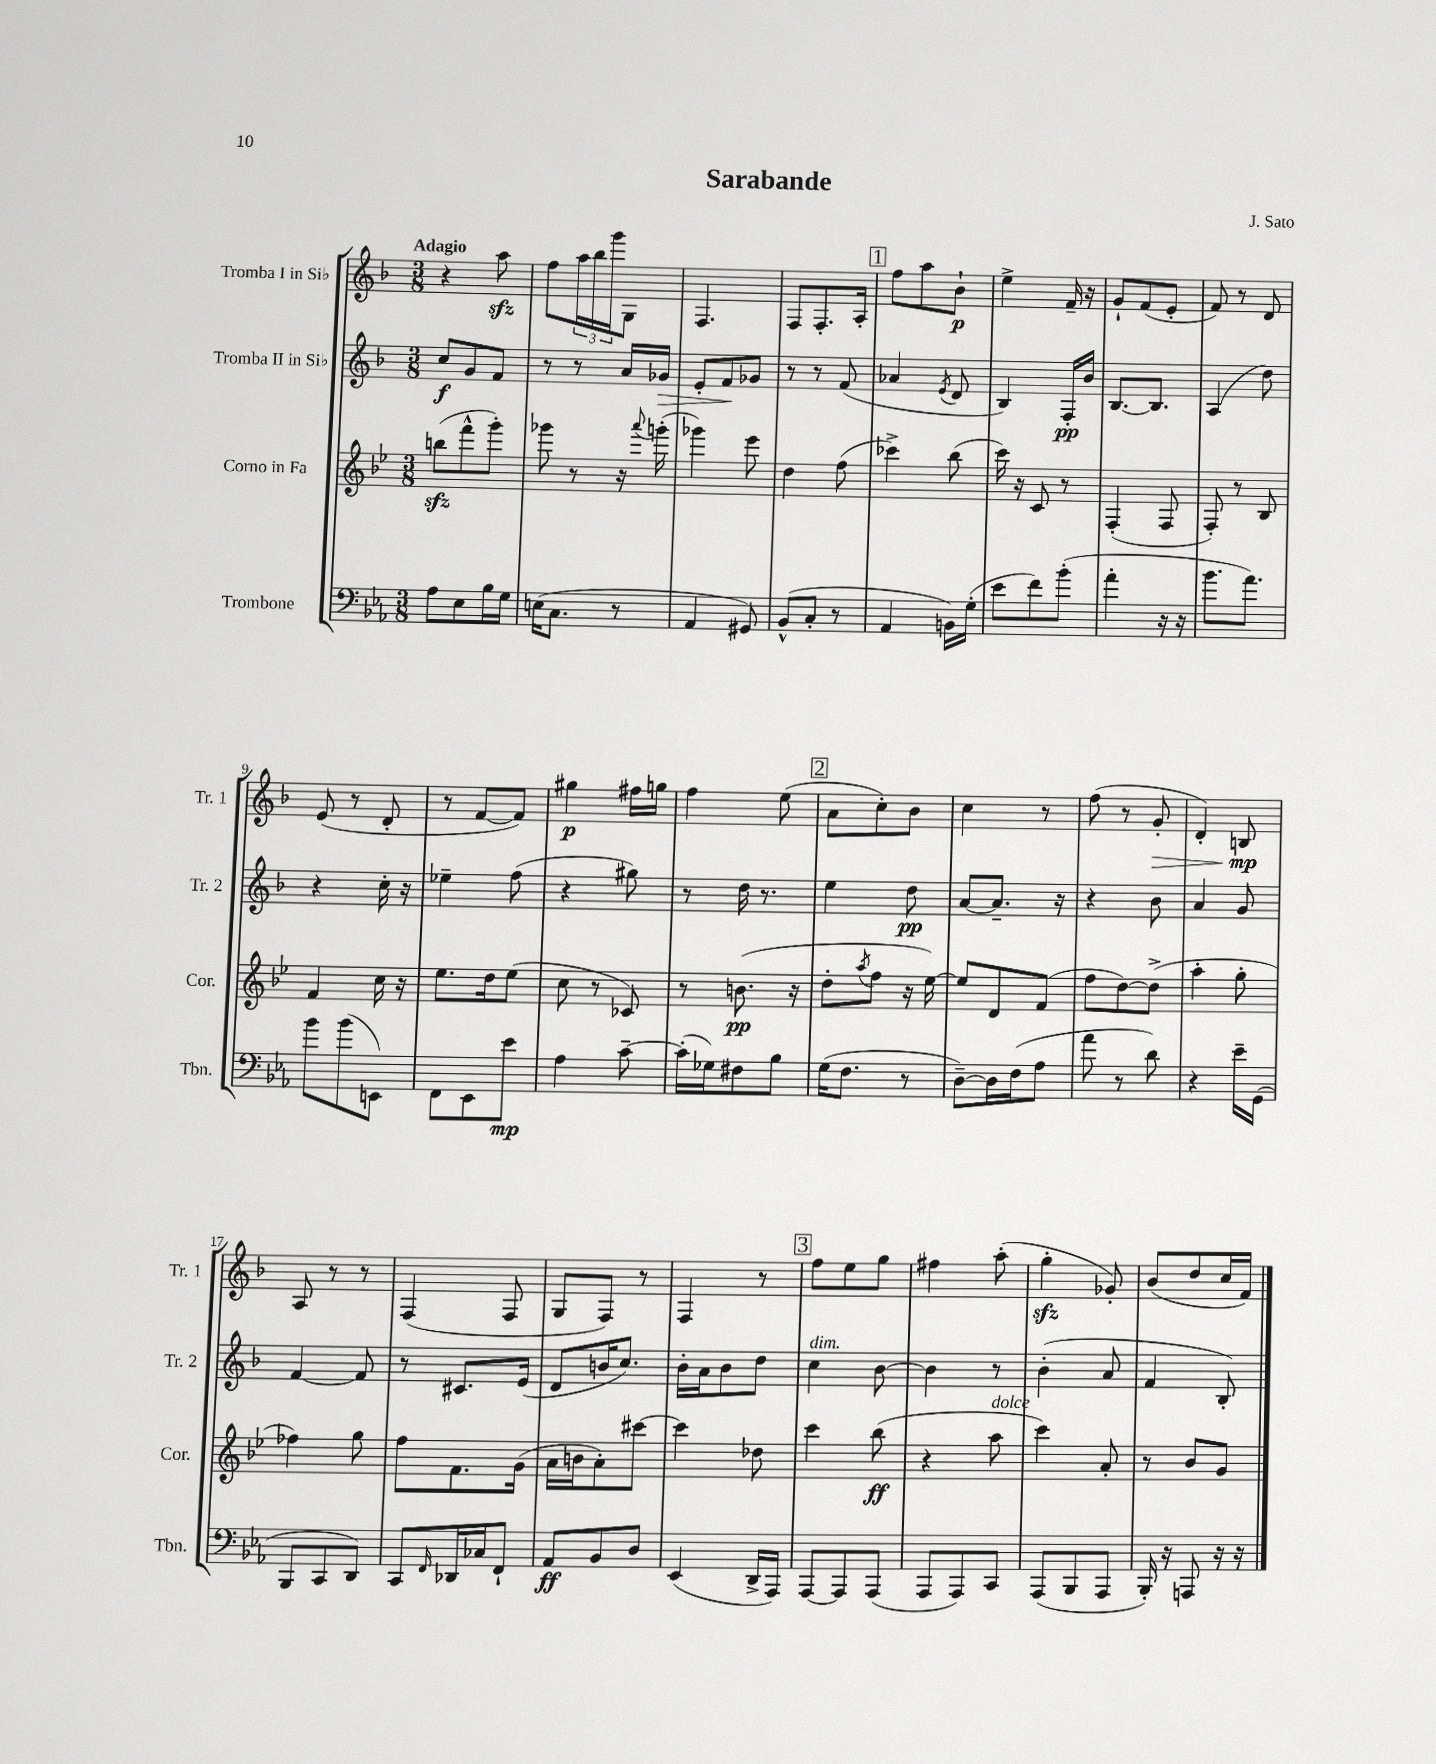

**kern	**dynam	**kern	**dynam	**kern	**dynam	**kern	**dynam
*part4	*part4	*part3	*part3	*part2	*part2	*part1	*part1
*staff4	*staff4	*staff3	*staff3	*staff2	*staff2	*staff1	*staff1
*I"Trombone	*	*I"Corno in Fa	*	*I"Tromba II in Si♭	*	*I"Tromba I in Si♭	*
*I'Tbn.	*	*I'Cor.	*	*I'Tr. 2	*	*I'Tr. 1	*
*clefF4	*	*clefG2	*	*clefG2	*	*clefG2	*
*k[b-e-a-]	*	*k[b-e-]	*	*k[b-]	*	*k[b-]	*
*M3/8	*	*M3/8	*	*M3/8	*	*M3/8	*
=1	=1	=1	=1	=1	=1	=1	=1
!	!	!	!	!	!	!LO:TX:a:B:t=Adagio	!
8A-\L	.	(8bbnzz\L	.	8cc/L	f	4r	.
8E-\	.	8fff^^\	.	8g/	.	.	.
16B-\L	.	8ggg'\J)	.	8f/J	.	8aazz\	.
16G\JJ	.	.	.	.	.	.	.
=2	=2	=2	=2	=2	=2	=2	=2
(16En\KL	.	8ggg-X\	.	8r	.	8ff\L	.
8.C\J	.	.	.	.	.	.	.
.	.	8r	.	8r	.	24aa\L	.
.	.	.	.	.	.	24bb-\	.
.	.	.	.	.	.	24ggg\J	.
8r	.	16r	.	16a/LL	.	8G\J	.
.	.	8qqaaa/	.	.	.	.	.
!	!	!	!	!	!LO:HP:b	!	!
.	.	(16gggn'\	.	16g-X/JJ	>	.	.
=3	=3	=3	=3	=3	=3	=3	=3
4AA-/	.	4ggg-X\)	.	8e'/L	.	4.F/	.
.	.	.	.	8f/	.	.	.
8GG#X/)	.	8eee-\	.	8g-X/J	]	.	.
=4	=4	=4	=4	=4	=4	=4	=4
(8BB-^^/L	.	4dd\	.	8r	.	8F/L	.
8C'/J	.	.	.	8r	.	8.F'/	.
8r	.	(8ff\	.	(8f/	.	.	.
.	.	.	.	.	.	16A'/Jk	.
!!LO:REH:place=s1:t=1
=5	=5	=5	=5	=5	=5	=5	=5
4AA-/	.	4ccc-X^\)	.	4a-X/	.	8ff\L	.
.	.	.	.	.	.	8aa\	.
.	.	.	.	8qe/	.	.	.
16BBn\LL)	.	(8bb-\	.	8d/	.	8b-`\J	p
(16G'\JJ	.	.	.	.	.	.	.
=6	=6	=6	=6	=6	=6	=6	=6
8e-\L	.	16ccc\)	.	4B-/)	.	4ee^\	.
.	.	16r	.	.	.	.	.
8f\)	.	8c/	.	.	.	.	.
(8b-'\J	.	8r	.	16F'/LL	pp	16f~/	.
.	.	.	.	16b-/JJ	.	16r	.
=7	=7	=7	=7	=7	=7	=7	=7
4a-'\	.	(4F'/	.	[8.B-/L	.	8g`/L	.
.	.	.	.	.	.	(8f/	.
.	.	.	.	8.B-/J]	.	.	.
16r	.	8F/	.	.	.	8e'/J	.
16r	.	.	.	.	.	.	.
=8	=8	=8	=8	=8	=8	=8	=8
8.b-\L	.	8F'/)	.	(4A/	.	8f/)	.
.	.	8r	.	.	.	8r	.
8.a-\J)	.	.	.	.	.	.	.
.	.	8B-/	.	8dd\)	.	8d/	.
!!LO:LB:g=z
=9	=9	=9	=9	=9	=9	=9	=9
8b-\L	.	4f/	.	4r	.	(8e/	.
(8b-\	.	.	.	.	.	8r	.
8EEn\J)	.	16cc\	.	16cc'\	.	8d'/	.
.	.	16r	.	16r	.	.	.
=10	=10	=10	=10	=10	=10	=10	=10
8FF\L	.	8.ee-\L	.	4ee-X~\	.	8r	.
8EE-\	.	.	.	.	.	[8f/L	.
.	.	16dd\k	.	.	.	.	.
8e-\J	mp	(8ee-\J	.	(8ff\	.	8f/J])	.
=11	=11	=11	=11	=11	=11	=11	=11
4A-\	.	8cc\	.	4r	.	4gg#X\	p
.	.	8r	.	.	.	.	.
[8c~\	.	8c-X/)	.	8gg#X\)	.	16ff#X\LL	.
.	.	.	.	.	.	16ggn\JJ	.
=12	=12	=12	=12	=12	=12	=12	=12
(16c'\LL]	.	8r	.	8r	.	4ff\	.
16G-X\J)	.	.	.	.	.	.	.
8F#X\	.	(8.bn\	pp	16dd\	.	.	.
.	.	.	.	8.r	.	.	.
8B-\J	.	.	.	.	.	(8ee\	.
.	.	16r	.	.	.	.	.
!!LO:REH:place=s1:t=2
=13	=13	=13	=13	=13	=13	=13	=13
(16G\KL	.	8dd'\L	.	4ee\	.	8a\L	.
8.F\J	.	.	.	.	.	.	.
.	.	8qaa/	.	.	.	.	.
.	.	8ff\J	.	.	.	8cc'\)	.
8r	.	16r	.	8dd\	pp	8b-\J	.
.	.	[16ee-\)	.	.	.	.	.
=14	=14	=14	=14	=14	=14	=14	=14
[8D~\L)	.	8ee-/L]	.	[8a/L	.	4cc\	.
16D\L]	.	8d/	.	8.a~/J]	.	.	.
(16F\J	.	.	.	.	.	.	.
8A-\J	.	(8f/J	.	.	.	8r	.
.	.	.	.	16r	.	.	.
=15	=15	=15	=15	=15	=15	=15	=15
8a-\	.	8ff\L	.	4r	.	(8ff\	.
8r	.	[8dd\)	.	.	.	8r	.
!	!	!	!	!	!	!	!LO:HP:b
8d\)	.	(8dd^\J]	.	8b-\	.	8g'/	>
=16	=16	=16	=16	=16	=16	=16	=16
4r	.	4aa'\	.	4a/	.	4d'/)	.
16e-~\LL	.	8gg'\	.	8g/	.	8Bn/	mp
(16GG\JJ	.	.	.	.	.	.	.
.	.	.	.	.	.	.	]
!!LO:LB:g=z
=17	=17	=17	=17	=17	=17	=17	=17
8BBB-/L	.	4ff-X\)	.	[4f/	.	8A/	.
8CC/	.	.	.	.	.	8r	.
8DD/J)	.	8gg\	.	8f/]	.	8r	.
=18	=18	=18	=18	=18	=18	=18	=18
8CC/L	.	8ff\L	.	8r	.	(4F/	.
16qqFF/	.	.	.	.	.	.	.
16DD-X/L	.	8.f\	.	8.c#X/L	.	.	.
16C-X/J	.	.	.	.	.	.	.
8FF`/J	.	.	.	.	.	8F/	.
.	.	(16g\Jk	.	(16e/Jk	.	.	.
=19	=19	=19	=19	=19	=19	=19	=19
8AA-/L	ff	16a\LL	.	8d/L	.	8G/L	.
.	.	16bn\J	.	.	.	.	.
8BB-/	.	8a'\)	.	16bn/K	.	8F/J)	.
.	.	.	.	8.cc/J)	.	.	.
8D/J	.	[8ccc#X\J	.	.	.	8r	.
=20	=20	=20	=20	=20	=20	=20	=20
(4EE-/	.	4ccc#\]	.	16b-'\LL	.	4F/	.
.	.	.	.	16a\J	.	.	.
.	.	.	.	8b-\	.	.	.
16DD^/LL	.	8dd-X\	.	8dd\J	.	8r	.
16AAA-/JJ)	.	.	.	.	.	.	.
!!LO:REH:place=s1:t=3
=21	=21	=21	=21	=21	=21	=21	=21
!	!	!	!	!LO:TX:a:i:t=dim.	!	!	!
[8AAA-/L	.	4ccc\	.	4cc\	.	8ff\L	.
8AAA-/]	.	.	.	.	.	8ee\	.
(8AAA-/J	.	(8bb-\	ff	[8b-\	.	8gg\J	.
=22	=22	=22	=22	=22	=22	=22	=22
8AAA-/L	.	4r	.	4b-\]	.	4ff#X\	.
8AAA-/)	.	.	.	.	.	.	.
!	!	!LO:TX:a:i:t=dolce	!	!	!	!	!
8CC/J	.	8aa\	.	8r	.	(8aa'\	.
=23	=23	=23	=23	=23	=23	=23	=23
(8AAA-/L	.	4ccc\)	.	(4b-'\	.	4ggzz'\	.
8BBB-/	.	.	.	.	.	.	.
8AAA-/J	.	8a'/	.	8a/	.	8g-X'/)	.
=24	=24	=24	=24	=24	=24	=24	=24
16BBB-'/)	.	8r	.	4f/	.	(8b-/L	.
16r	.	.	.	.	.	.	.
8AAAn/	.	8b-/L	.	.	.	8dd/	.
16r	.	8g/J	.	8B-'/)	.	16cc/L	.
16r	.	.	.	.	.	16f/JJ)	.
==	==	==	==	==	==	==	==
*-	*-	*-	*-	*-	*-	*-	*-
